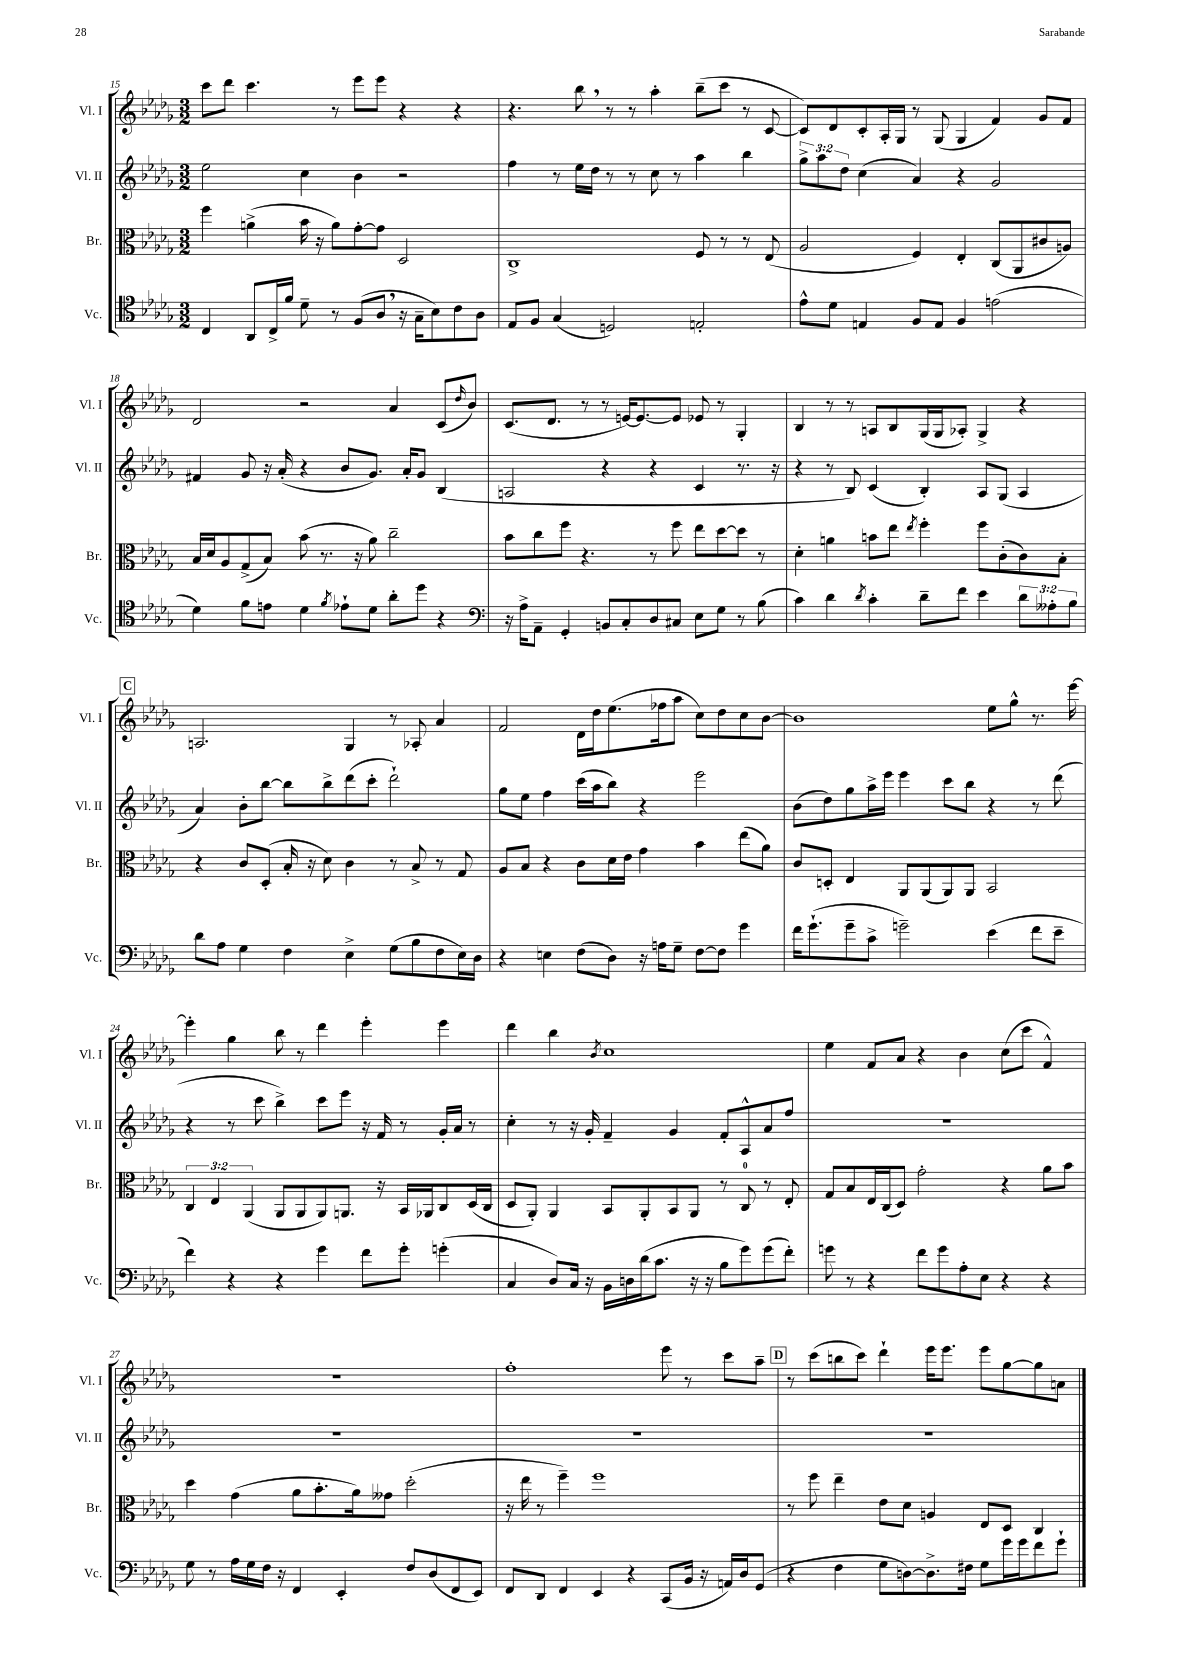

**kern	**kern	**kern	**kern
*staff4	*staff3	*staff2	*staff1
*clefC4	*clefC3	*clefG2	*clefG2
*k[b-e-a-d-g-]	*k[b-e-a-d-g-]	*k[b-e-a-d-g-]	*k[b-e-a-d-g-]
*M3/2	*M3/2	*M3/2	*M3/2
4C/	4ff\	2ee-\	8ccc\L
.	.	.	8ddd-\J
8AA-/L	(4a^\	.	4.ccc\
16C^/L	.	.	.
16f/JJ	.	.	.
8d-~\	16b-\	4cc\	.
.	16r	.	.
8r	8a\L)	.	8r
(8F/L	[8g-'\	4b-\	8eee-\L
8A-/J	8g-\]J	.	8eee-\J
16r	2D-/	2r	4r
16G-~\LK	.	.	.
8B-\)	.	.	.
8c\	.	.	4r
8A-\J	.	.	.
=	=	=	=
8E-/L	1C^	4ff\	4.r
8F/J	.	.	.
(4G-/	.	8r	.
.	.	16ee-\LL	8bb-\
.	.	16dd-\JJ	.
2D/)	.	8r	8r
.	.	8r	8r
.	.	8cc\	4aa-'\
.	.	8r	.
2E'/	8F/	4aa-\	(8bb-~\L
.	8r	.	8ccc\J
.	8r	4bb-\	8r
.	(8E-/	.	[8c/
=	=	=	=
8e-^^\L	2A-/	12gg-^\L	8c/]L)
.	.	12aa-\	.
8d-\J	.	.	8d-/
.	.	12dd-\J	.
4E/	.	(4cc\	8c'/
.	.	.	16A-'/L
.	.	.	16G-/JJ
8F/L	4F/)	4a-/)	8r
8E/J	.	.	(8G-/
4F/	4E-'/	4r	4G-/
(2e\	(8C/L	2g-/	4f/)
.	8AA-/	.	.
.	8c#/	.	8g-/L
.	8A/J)	.	8f/J
=	=	=	=
4d-\)	16B-/LL	4f#/	2d-/
.	16d-/J	.	.
.	8A-/	.	.
8f\L	(8G-^/	8g-/	.
8e\J	8B-/J)	16r	.
.	.	(16a-'/	.
4d-\	(8b-\	4r	2r
.	8.r	.	.
8qf/	.	.	.
8e-`\L	.	8b-/L	.
.	16r	.	.
8d-\J	8a-\)	8.g-/J)	.
8a-'\L	2cc~\	.	4a-/
.	.	16a-'/LK	.
8dd-\J	.	8g-/J	.
4r	.	(4B-/	(8c/L
.	.	.	16qqdd-/
.	.	.	8b-/J)
=	=	=	=
*clefF4	*	*	*
16r	8b-\L	2A/	(8.c/L
16A-^\LK	.	.	.
8AA-~\J	8cc\	.	.
.	.	.	8.d-/J
4GG-'/	8ff\J	.	.
.	4.r	.	8r
8BB/L	.	4r	8r
8C'/	.	.	[16e/LK)
.	.	.	8.e/_
8D-/	8r	4r	.
8C#/J	8ff\	.	8e/]J
8E-\L	8ee-\L	4c/	8e-/
8G-\J	[8dd-\	.	8r
8r	8dd-\]J	8.r	4G-'/
(8B-\	8r	.	.
.	.	16r	.
=	=	=	=
4c\)	4d-'\	4r	4B-/
4d-\	4a\	8r	8r
.	.	8B-/)	8r
8qd-/	.	.	.
4c'\	8b\L	(4c/	8A/L
.	8ee-\J	.	8B-/
.	8qee-/	.	.
8d-~\L	4ff'\	4B-'/)	(16G-/L
.	.	.	16G-/J
8f\J	.	.	8A-'/J)
4e-\	8ff\L	8A-/L	4G-^/
.	(8c'\	(8G-/J	.
12d-\L	8c\)	4A-/	4r
12A--'\	.	.	.
.	8B-'\J	.	.
12B-\J	.	.	.
=	=	=	=
8d-\L	4r	4a-/)	2.A/
8A-\J	.	.	.
4G-\	8c/L	8b-'\L	.
.	(8D-'/J	[8bb-\J	.
4F\	16B-'/	8bb-\]L	.
.	16r	.	.
.	8d-\)	8bb-^\	.
4E-^\	4c\	(8ddd-\	4G-/
.	.	8ccc'\J	.
(8G-\L	8r	2ddd-`\)	8r
8B-\	8B-^/	.	8A-'/
8F\	8r	.	4a-/
16E-\L)	8G-/	.	.
16D-\JJ	.	.	.
=	=	=	=
4r	8A-/L	8gg-\L	2f/
.	8B-/J	8ee-\J	.
4E\	4r	4ff\	.
(8F\L	8c\L	(16ccc\LL	16d-\LL
.	.	16aa-\J	16dd-\J
8D-\J)	16d-\L	8bb-\J)	(8.ee-\
.	16e-\JJ	.	.
16r	4g-\	4r	.
16A\LK	.	.	16ff-\k
8G-~\J	.	.	8aa-\J
[8F\L	4b-\	2eee-\	8cc\L)
8F\]J	.	.	8dd-\
4g-\	(8ee-\L	.	8cc\
.	8a-\J)	.	[8b-\J
=	=	=	=
16f\LK	8c/L	(8b-\L	1b-]
(8.g-`\	.	.	.
.	8D'/J	8dd-\)	.
8g-~\	4E-/	8gg-\	.
8c^\J	.	16aa-^\L	.
.	.	16eee-\JJ	.
2g~\)	8AA-/L	4eee-\	.
.	(8AA-/	.	.
.	8AA-/)	8ccc\L	.
.	8AA-/J	8bb-\J	.
(4e-\	2BB-/	4r	8ee-\L
.	.	.	8gg-^^\J
8f\L	.	8r	8.r
8e-~\J	.	(8ddd-\	.
.	.	.	[16eee-\
=	=	=	=
4f\)	6C/	4r	4eee-'\]
.	6E-/	.	.
4r	.	8r	4gg-\
.	(6AA-/	.	.
.	.	8ccc\	.
4r	8AA-/L	4bb-^\)	8bb-\
.	8AA-/	.	8r
4g-\	8AA-/)	8ccc\L	4ddd-\
.	8.AA/J	8eee-\J	.
8f\L	.	16r	4eee-'\
.	16r	16f/	.
8g-'\J	16BB-/LL	8r	.
.	16AA-/J	.	.
(4g'\	8C/	16g-'/LL	4eee-\
.	.	16a-/JJ	.
.	(16D-/L	8r	.
.	16C/JJ	.	.
=	=	=	=
4C/	8D-/L	4cc'\	4ddd-\
.	8AA-'/J)	.	.
8D-/L)	4AA-/	8r	4bb-\
16C/Jk	.	16r	.
16r	.	16g-'/	.
.	.	.	8qb-/
16BB-\LL	8BB-/L	4f~/	1cc
16D\	.	.	.
(16d-\J	8AA-'/	.	.
8.c\J	.	.	.
.	8BB-/	4g-/	.
16r	8AA-/J	.	.
16r	.	.	.
8B-\L	8r	8f'/L	.
8g-\)	8C/	8A-^^/	.
(8g-\	8r	8a-/	.
8f'\J)	8E-'/	8ff/J	.
=	=	=	=
8g\	8G-/L	1.r	4ee-\
8r	8B-/	.	.
4r	16E-/L	.	8f/L
.	(16C/J	.	.
.	8D-/J)	.	8a-/J
8f\L	2g-'\	.	4r
8g\	.	.	.
8A-'\	.	.	4b-\
8E-\J	.	.	.
4r	4r	.	(8cc\L
.	.	.	8ccc\J
4r	8a-\L	.	4f^^/)
.	8b-\J	.	.
=	=	=	=
8G-\	4dd-\	1.r	1.r
8r	.	.	.
16A-\LL	(4g-\	.	.
16G-\	.	.	.
16F\JJ	.	.	.
16r	.	.	.
4FF/	8a-\L	.	.
.	8.b-'\	.	.
4EE-'/	.	.	.
.	16a-\k)	.	.
.	8g--\J	.	.
8F/L	(2dd-'\	.	.
(8D-/	.	.	.
8FF/	.	.	.
8EE-/J)	.	.	.
=	=	=	=
8FF/L	16r	1.r	1ff'
.	16ee-\	.	.
8DD-/J	8r	.	.
4FF/	4ff~\)	.	.
4EE-/	1ff	.	.
4r	.	.	.
(8CC/L	.	.	8eee-\
16BB-/Jk	.	.	8r
16r	.	.	.
16AA/LL)	.	.	8ccc\L
16D-/J	.	.	.
(8GG-/J	.	.	8aa-~\J
=	=	=	=
4r	8r	1.r	8r
.	8ff\	.	(8ccc\L
4F\	4ee-~\	.	8bb\
.	.	.	8ccc\J)
8G-\L	8e-\L	.	4ddd-`\
[8D\)	8d-\J	.	.
8.D^\]	4A/	.	16eee-\LK
.	.	.	8.eee-\J
16F#\Jk	.	.	.
8G-\L	8E-/L	.	8eee-\L
16g-\L	8D-/J	.	[8gg-\
16g-\J	.	.	.
8f\	4C/	.	8gg-\]
8g-`\J	.	.	8a\J
==	==	==	==
*-	*-	*-	*-
